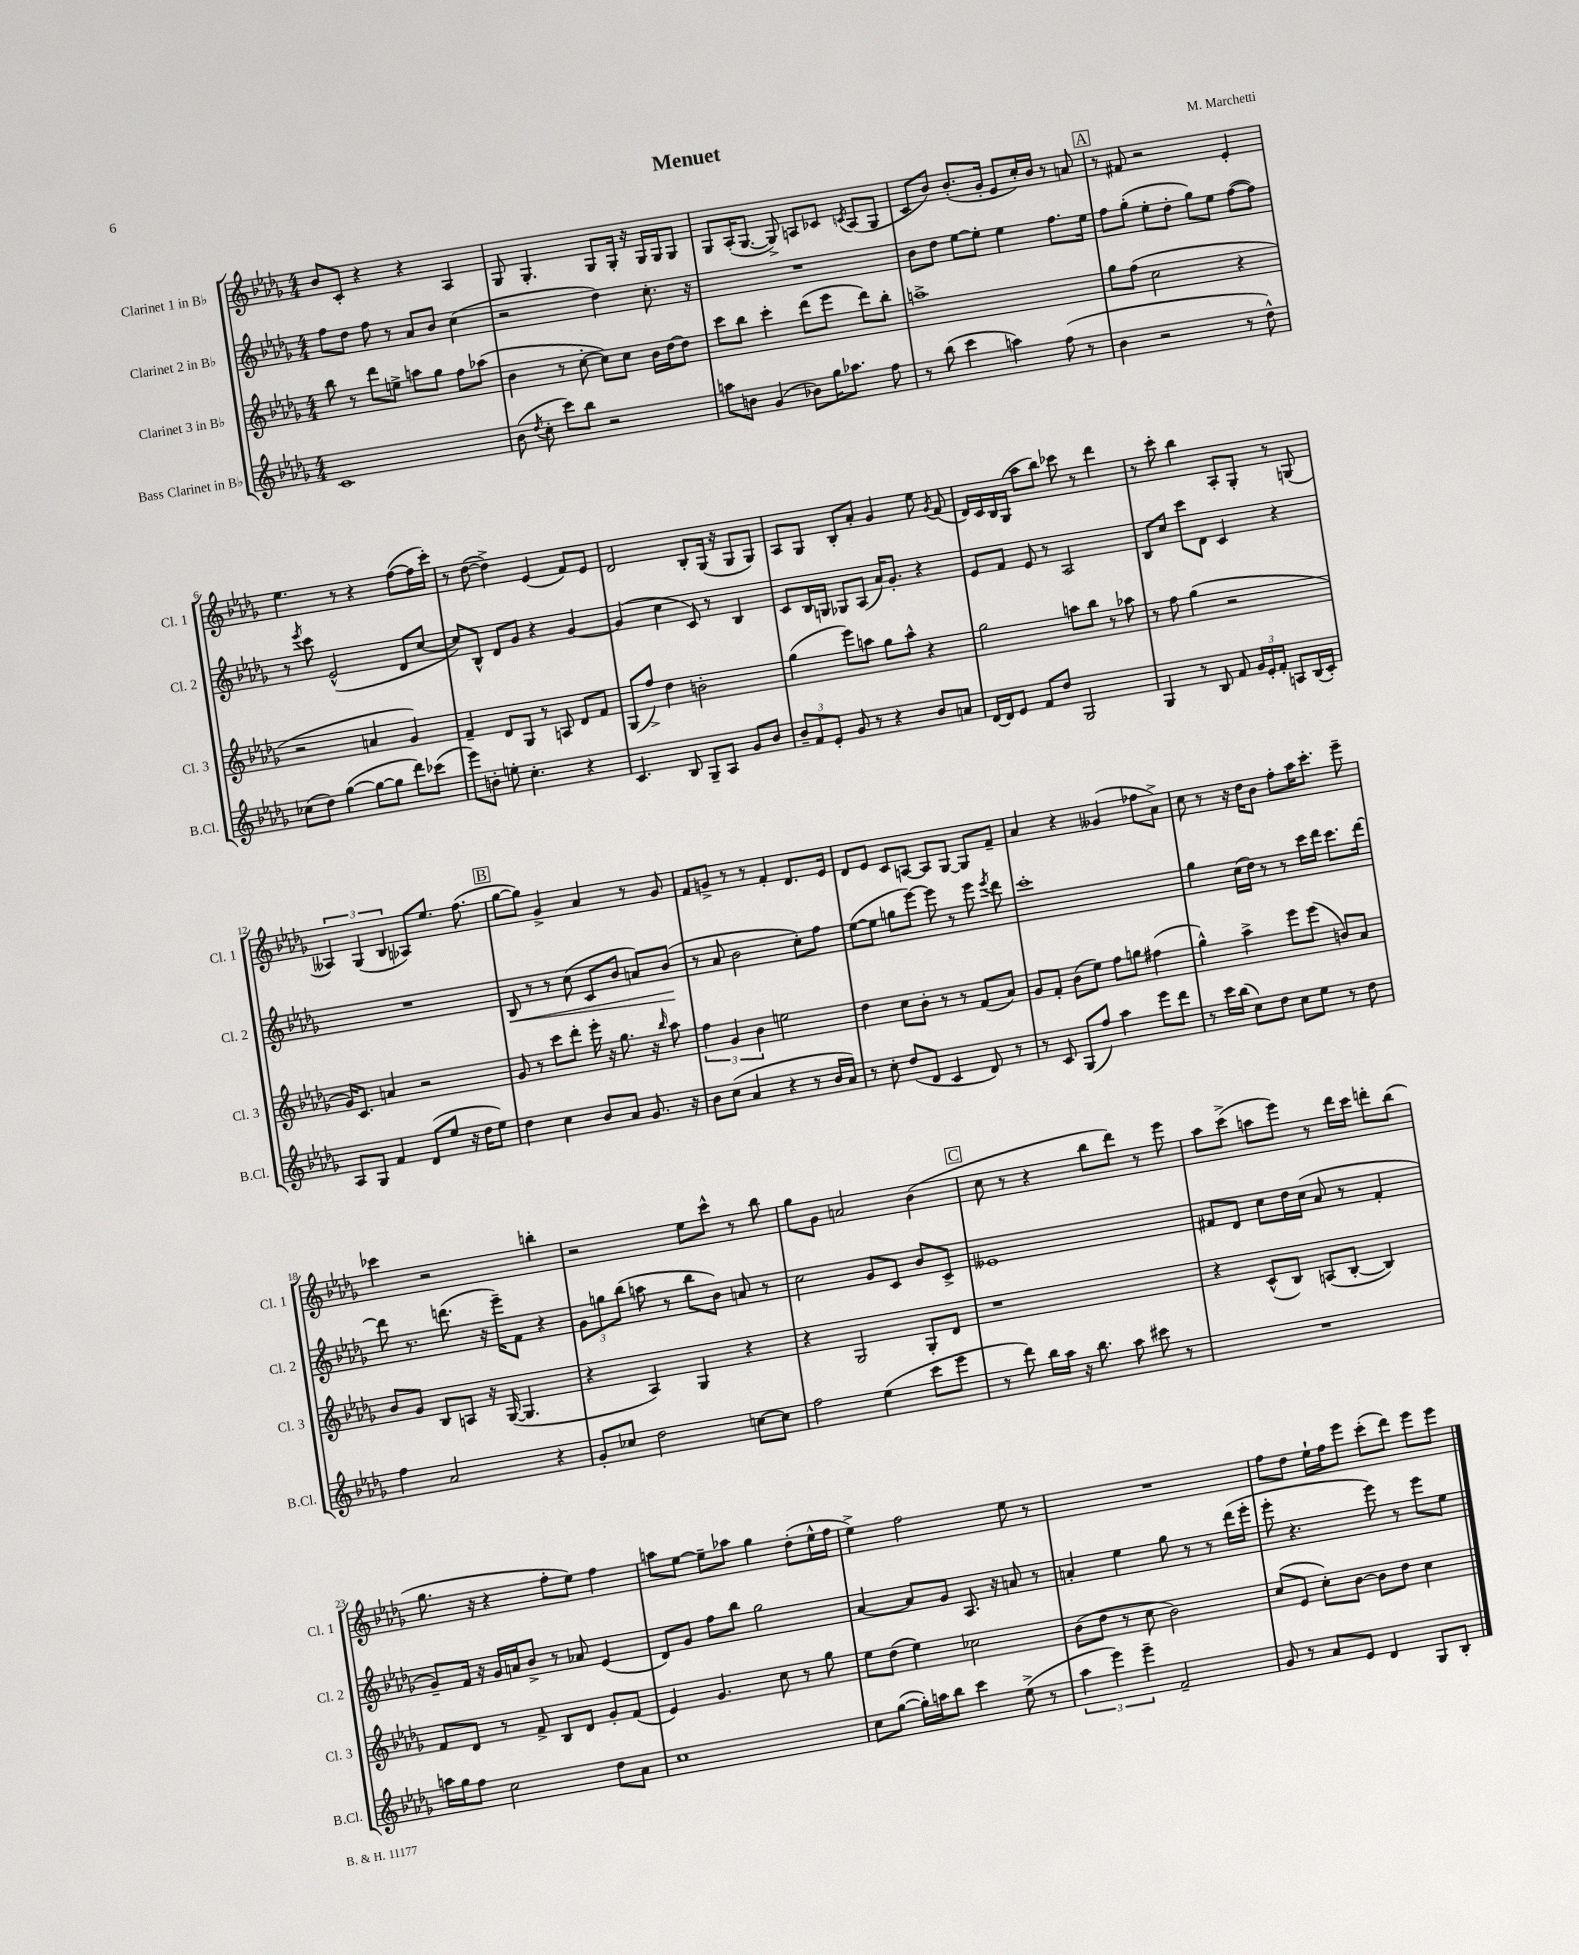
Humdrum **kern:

**kern	**kern	**kern	**kern
*staff4	*staff3	*staff2	*staff1
*clefG2	*clefG2	*clefG2	*clefG2
*k[b-e-a-d-g-]	*k[b-e-a-d-g-]	*k[b-e-a-d-g-]	*k[b-e-a-d-g-]
*M4/4	*M4/4	*M4/4	*M4/4
1c	8bb-	8ff	8b-
.	8r	8dd-	8c'
.	8ddd-	8ff	4r
.	8ee^	8r	.
.	8aa	8a-	4r
.	8gg-	8b-	.
.	8ff	(4cc	4A-
.	(8aa-	.	.
=	=	=	=
(8b-	4b-	2r	8G-
8qdd-	.	.	.
8cc'	.	.	4.G-'
8ccc)	8r	.	.
8bb-	[8cc'	.	.
2r	8cc])	4dd-)	8G-
.	8cc	.	16G-'
.	.	.	16r
.	16b-	8.cc'	16G-
.	[16dd-	.	16G-
.	8dd-]	.	8G-
.	.	16r	.
=	=	=	=
8aa	8ccc	1r	8G-
8b	8bb-	.	(16A-'
.	.	.	[8.G-
(4g-	4ccc'	.	.
.	.	.	8G-^])
8b-)	(8ddd-	.	8A
16gg-	8eee-	.	8c-
8.aa-	.	.	.
.	.	.	8qc
.	8ddd-)	.	(8A
8ff	8bb-'	.	8G-
=	=	=	=
8r	1aa^	8b-	8c
(8bb-	.	8dd-	8b-)
4ccc	.	[8ee-	(8.b-'
.	.	8ee-']	.
.	.	.	16g-'
4aa)	.	4ee-	8e-
.	.	.	16cc')
.	.	.	16b-
(8ff	.	8.ff	8r
8r	.	.	8a
.	.	16ee-	.
=	=	=	=
4b-	8gg-	8ff	8r
.	(8ff	(8gg-'	8f#
2r	2cc	8ee-'	2r
.	.	8dd-'	.
.	.	8gg-)	.
.	.	8ee-	.
8r	4r	([8ff	4e-'
8dd-^^)	.	8ff])	.
=	=	=	=
(8cc-	2r	8r	4.ee-
.	.	8qeee-	.
8dd-)	.	8ccc	.
([4gg-	.	(2e-^^	.
.	.	.	8r
8gg-_	4a	.	4r
8gg-]	.	.	.
8ddd-)	4g-)	8d-	([8ff
(8ccc-	.	[8cc	16ff]
.	.	.	16ccc')
=	=	=	=
8eee-)	4f~	8cc])	8r
8b'	.	8B-^^	([8dd-
8ee'	8d-	8d-	4dd-^])
4.cc'	8G-	8g-	.
.	8r	4r	(4e-
.	8A	.	.
4r	8d-	[4g-	8f)
.	8f	.	8e-
=	=	=	=
4.c	(8G-	(4g-]	2d-
.	8ff^)	.	.
.	4dd-	4cc	.
8B-	.	.	.
8G-~	2b'	8c)	8B-'
8A-	.	8r	(16G-
.	.	.	16r
8g-	.	4B-	8G-
8b-	.	.	8G-)
=	=	=	=
12b-~	(4gg-	8c	8A-
12f	.	.	.
.	.	16B-	8G-
12e-'	.	.	.
.	.	16G	.
8g-	8eee-)	8G-	8B-'
8r	8aa	(8A-	8a-'
4r	8gg-	16a-)	4g-
.	.	8.g-'	.
.	8aa^^	.	.
8b-	4r	4r	8ee-
.	.	.	8qg-
8a	.	.	(8f
=	=	=	=
[16d-	2gg-	8e-	16d-)
16d-]	.	.	16c
8e-	.	8f	16B-
.	.	.	(16G-
8f	.	8e-	8aa-
8dd-	.	8r	8bb-)
2G-	8aa	2A-	8ccc-
.	8bb-	.	8r
.	8r	.	4ddd-
.	8aa-	.	.
=	=	=	=
4G-	8r	8B-	8r
.	8ff	8cc	8ccc'
8r	(4gg-	8ccc	4bb-
8B-	.	8d-	.
8f	2r	4c	8A-'
24g-	.	.	8G-'
24e-'	.	.	.
24f'	.	.	.
8A	.	4r	8r
(16B-	.	.	(8G
16c')	.	.	.
=	=	=	=
8A-	16g-)	1r	6A--)
.	8.c	.	.
8G-	.	.	.
.	.	.	(6G-
4f	4a	.	.
.	.	.	6B-
(8d-	2r	.	8A-)
8ee-	.	.	8.ee-
16r	.	.	.
16dd-	.	.	(8.ff
8ee-)	.	.	.
=	=	=	=
4dd-	8g-	8B-	[8gg-
.	8r	8r	8gg-])
4cc	8ccc	8r	4g-^
.	8ddd-'	(8cc	.
8b-	16eee-'	8c	4a-
.	16r	.	.
8a-	8.gg-	8b-	.
8.g-	.	8a)	8r
.	16r	.	.
.	16qqbb-	.	.
.	8aa-	(8b-	8g-
16r	.	.	.
=	=	=	=
8b-	6ff	8r	8f
(8cc	.	8a-	8g^
.	6g-	.	.
4a-	.	2b-	8r
.	6b-	.	.
.	.	.	8r
4r	2ee	.	4f'
8r	.	8cc')	8.d-
16b-	.	8ff	.
16a-)	.	.	16e-
=	=	=	=
8r	4dd-	([8ee-	8d-
8cc'	.	8ee-]	8e-
(8dd-	8cc	8gg	8c
8d-	8b-'	[8eee-)	[8A
4c	8r	8eee-]	8A]
.	8r	8r	[8G-
8d-)	(8f	8eee-	8G-]
.	.	8qeee-	.
8r	8a-)	8ddd-	8f~
=	=	=	=
8r	8g-	1ccc'	4a-
8c	8f'	.	.
(8G-	(8b-	.	4r
8ff)	8ee-)	.	.
4aa-	8ff	.	(4g--
.	8gg	.	.
8eee-	(4ff#	.	8ff-
8ddd-	.	.	8a-^)
=	=	=	=
8r	4gg-^^)	4gg-	8cc
16ccc	.	.	8r
(16bb-	.	.	.
8cc)	4aa-^	(16cc	16r
.	.	16dd-)	16dd-
8dd-	.	8r	8b-
8cc	8eee-	8r	8ff'
8ee-	(8eee-	16ccc	16aa-
.	.	16ddd-	8.ccc'
8r	8b)	8.ccc	.
8dd-	8a-	.	8eee-~
.	.	[16ddd-	.
=	=	=	=
4ff	8b-	8ddd-]	4ccc-
.	8g-	8.r	.
2a-	8B-	.	2r
.	.	(8.ddd	.
.	8A	.	.
.	16r	16r	.
.	([16G-	16eee-~)	.
.	4.G-]	8f	.
4r	.	4r	4bb'
=	=	=	=
8g-'	4r	12g-	2r
.	.	12gg	.
8cc-	.	.	.
.	.	(12bb-	.
2dd-	4A-)	8aa	.
.	.	8r	.
.	4G-	8bb-	8ee-
.	.	8b-)	8ccc^^
[8cc	4r	8a	8r
8cc]	.	8r	8bb-
=	=	=	=
2ff	4r	2cc	8gg-
.	.	.	8g-
.	2G-	.	2a
(4ee-	.	8g-	.
.	.	8c	.
8ccc	8G-'	8b-	(4b-
8eee-	8d-	8c^	.
=	=	=	=
8r	1r	1e--	8cc
8ddd-)	.	.	8r
16bb-	.	.	4r
16aa-	.	.	.
16r	.	.	.
8.bb-	.	.	.
.	.	.	8bb-
8aa-	.	.	8ddd-)
8ccc#	.	.	8r
8r	.	.	8eee-
=	=	=	=
1r	4r	8f#	8aa-
.	.	8d-	(8ccc^
.	(8c^^	8cc	8aa
.	8B-)	16dd-	8eee-)
.	.	(16cc	.
.	(8A	8a-	8r
.	[8B-'	8r	16ddd-
.	.	.	16ccc
.	4B-])	4f#'	8ddd'
.	.	.	(8bb-
=	=	=	=
16aa	8f	8g-~)	8.gg-
16gg-	.	.	.
8ff	8d-	16f	.
.	.	16r	16r
2cc	8r	16g-	4r
.	.	16a	.
.	8f^	8b-^	.
.	8B-	8r	8ff'
.	8d-	8a-	8ee-)
8dd-	8g-'	(4e-	4ff
8a-	(8f	.	.
=	=	=	=
1cc	4e-)	8d-)	8aa
.	.	8g-	[8ee-
.	4.g-	8ff	8ee-~]
.	.	8bb-	8aa-
.	.	2gg-	4gg-
.	8cc	.	.
.	8r	.	(8dd-'
.	8gg-	.	16ee-^^
.	.	.	16ff
=	=	=	=
8cc	8ee-	[4a-	4ee-^)
([8gg-	(8dd-	.	.
16gg-'])	4ee-)	8a-]	2ff
16aa	.	.	.
8bb-	.	8g-	.
4ccc	2cc-	8.A-	.
.	.	16r	.
(8ee-^	.	8a	8ee-
8r	.	8r	8r
=	=	=	=
6aa-	(8b-	4a'	1r
.	8dd-	.	.
6eee-)	.	.	.
.	8r	4ee-	.
6eee-~	.	.	.
.	8cc	.	.
2f~	2b-)	8gg-	.
.	.	8r	.
.	.	8r	.
.	.	(16ddd-	.
.	.	16eee-'	.
=	=	=	=
8g-	(8cc	8eee-'	8ff
8r	8e-	4.r	8dd-
8a-	8cc')	.	16ee-`
.	.	.	16ff
8e-	[8b-	.	8eee-
4d-	8b-]	8eee-)	(8ccc'
.	8dd-	8r	8ddd-)
8G-	4cc	8eee-	8eee-
8B-'	.	8ee-	8eee-
==	==	==	==
*-	*-	*-	*-
